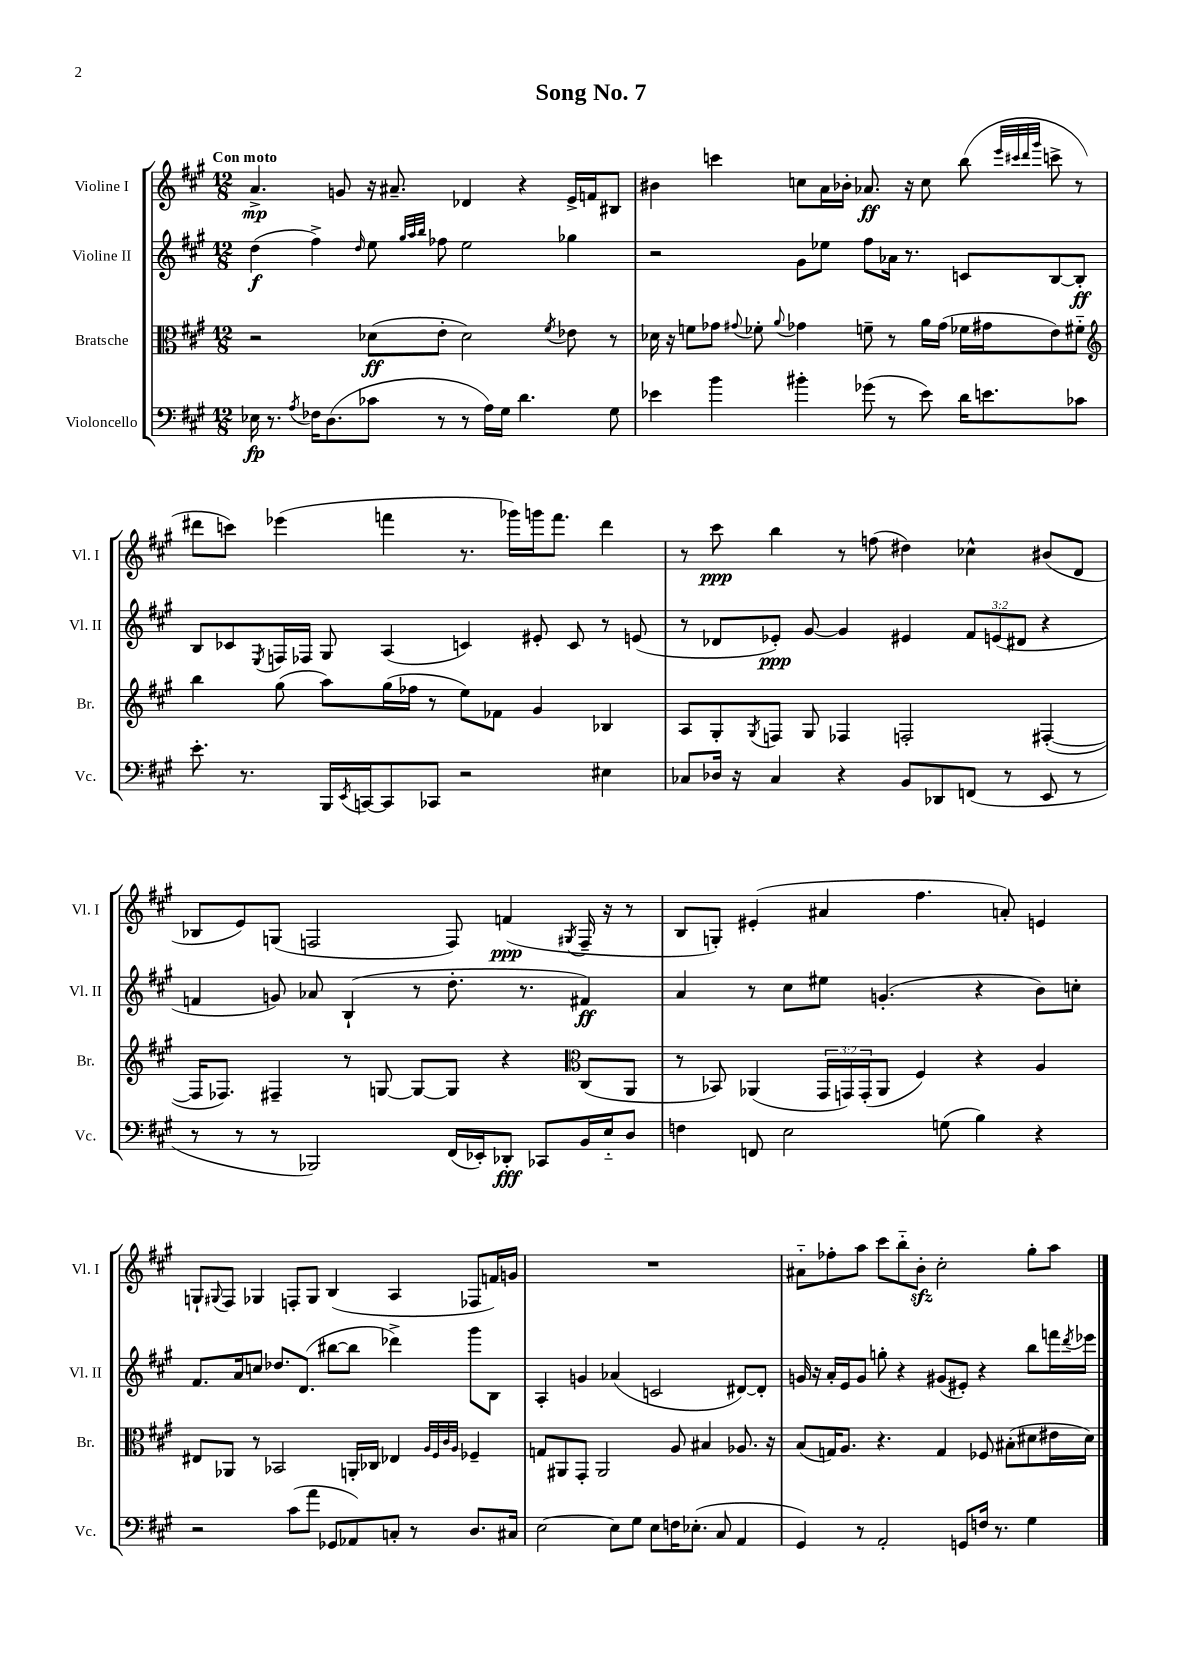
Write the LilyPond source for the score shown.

\header { title = "Song No. 7" }
<<
\new StaffGroup <<
\new Staff = "s0" \with { instrumentName = "Violine I" shortInstrumentName = "Vl. I" } {
    \clef treble \key a \major \numericTimeSignature \time 12/8 \tempo "Con moto"
    a'4.->\mp g'8 r16 ais'8.-- des'4 r4 e'16-> f'16 bis8 |
    bis'4 c'''4 c''8 a'16 bes'16-. aes'8.\ff r16 c''8 b''8( \grace { e'''32 cis'''32 d'''32 gis'''32 } c'''8-> r8 |
    dis'''8 c'''8) ees'''4( f'''4 r8. ges'''16) g'''16 f'''8. dis'''4 |
    r8 cis'''8\ppp b''4 r8 f''8( dis''4) ces''4-^ bis'8( d'8 |
    bes8 e'8) g8( f2 f8) f'4\ppp( \acciaccatura { gis8 } f16-- r16 r8 |
    b8 g8-.) eis'4-.( ais'4 fis''4. a'8-.) e'4 |
    g8-! \appoggiatura { gis8 } fis8 ges4 f8-. ges8 b4( a4 fes8 f'16) g'16 |
    R1. |
    ais'8-_ fes''8-. a''8 cis'''8 b''8-_ b'8-.\sfz cis''2-. gis''8-. a''8 \bar "|." |
}
\new Staff = "s1" \with { instrumentName = "Violine II" shortInstrumentName = "Vl. II" } {
    \clef treble \key a \major \numericTimeSignature \time 12/8 \override Staff.TupletNumber.text = #tuplet-number::calc-fraction-text
    d''4\f( fis''4->) \grace { d''16 } e''8 \grace { gis''32 a''32 b''32 } fes''8 e''2 ges''4 |
    r2 gis'8 ees''8 fis''8 aes'16 r8. c'8 b8~ b8-.\ff |
    b8 ces'8 \acciaccatura { e8 } f16 fes16 gis8 a4( c'4) eis'8-. c'8 r8 e'8( |
    r8 des'8 ees'8-.\ppp) gis'8~ gis'4 eis'4 \tuplet 3/2 { fis'8 e'8( dis'8 } r4 |
    f'4 g'8) aes'8 b4-!( r8 d''8.-. r8. fis'4\ff) |
    a'4 r8 cis''8 eis''8 g'4.-.( r4 b'8) c''8-. |
    fis'8. a'16 c''8 des''8. d'8.( bis''8~ bis''8 des'''4->) gis'''8 b8 |
    a4-. g'4 aes'4( c'2 dis'8~) dis'8-. |
    g'16 r16 a'16-. e'16 g'8 g''8-. r4 gis'8( eis'8-.) r4 b''8 f'''16 \acciaccatura { d'''8 } ees'''16 \bar "|." |
}
\new Staff = "s2" \with { instrumentName = "Bratsche" shortInstrumentName = "Br." } {
    \clef alto \key a \major \numericTimeSignature \time 12/8 \override Staff.TupletNumber.text = #tuplet-number::calc-fraction-text
    r2 des'8\ff( e'8-. des'2) \acciaccatura { fis'8 } ees'8 r8 |
    des'16 r16 f'8 ges'8 \appoggiatura { gis'8 } fes'8-. \appoggiatura { a'8 } ges'4 f'8-- r8 a'16 ges'16( fes'16 gis'16 e'8) fis'8-_ |
    \clef treble b''4 gis''8( a''8) gis''16( fes''16 r8 e''8) fes'8 gis'4 bes4 |
    a8 gis8-. \acciaccatura { gis8 } f8 gis8 fes4 f2-. fis4~-.( |
    fis16 fes8.) fis4-- r8 g8~ g8~ g8 r4 \clef alto cis8( a,8 |
    r8 bes,8) aes,4( \tuplet 3/2 { gis,16 g,16) g,16-.( } aes,8 fis4) r4 a4 |
    eis8 aes,8 r8 bes,2 a,16-. ces16 ees4 \grace { a32 fis32 cis'32 a32 } fes4-- |
    g8 ais,8 gis,8-. ais,2 a8 bis4 aes8. r16 |
    b8( g16) a8. r4. g4 fes8 bis8-.( dis'8 eis'16 dis'16) \bar "|." |
}
\new Staff = "s3" \with { instrumentName = "Violoncello" shortInstrumentName = "Vc." } {
    \clef bass \key a \major \numericTimeSignature \time 12/8
    ees16\fp r8. \acciaccatura { a8 } fes16 d8.( ces'8 r8 r8 a16) gis16 d'4. gis8 |
    ees'4 b'4 bis'4-. ges'8( r8 ees'8) d'16 e'8. ces'8 |
    e'8.-. r8. b,,16 \acciaccatura { e,8 } c,16~ c,8 ces,8 r2 eis4 |
    ces8 des16 r16 ces4 r4 b,8 des,8 f,8( r8 e,8 r8 |
    r8 r8 r8 bes,,2) fis,16( ees,16-.) des,8-.\fff ces,8 b,16 e16-_ d8 |
    f4 f,8 e2 g8( b4) r4 |
    r2 cis'8( a'8 ges,8 aes,8) c8-. r8 d8. cis16 |
    e2~ e8 gis8 e8 f16 ees8.-.( cis8 a,4 |
    gis,4) r8 a,2-. g,8 f16 r8. gis4 \bar "|." |
}
>>
>>
\layout { \context { \Score \remove "Bar_number_engraver" } }
